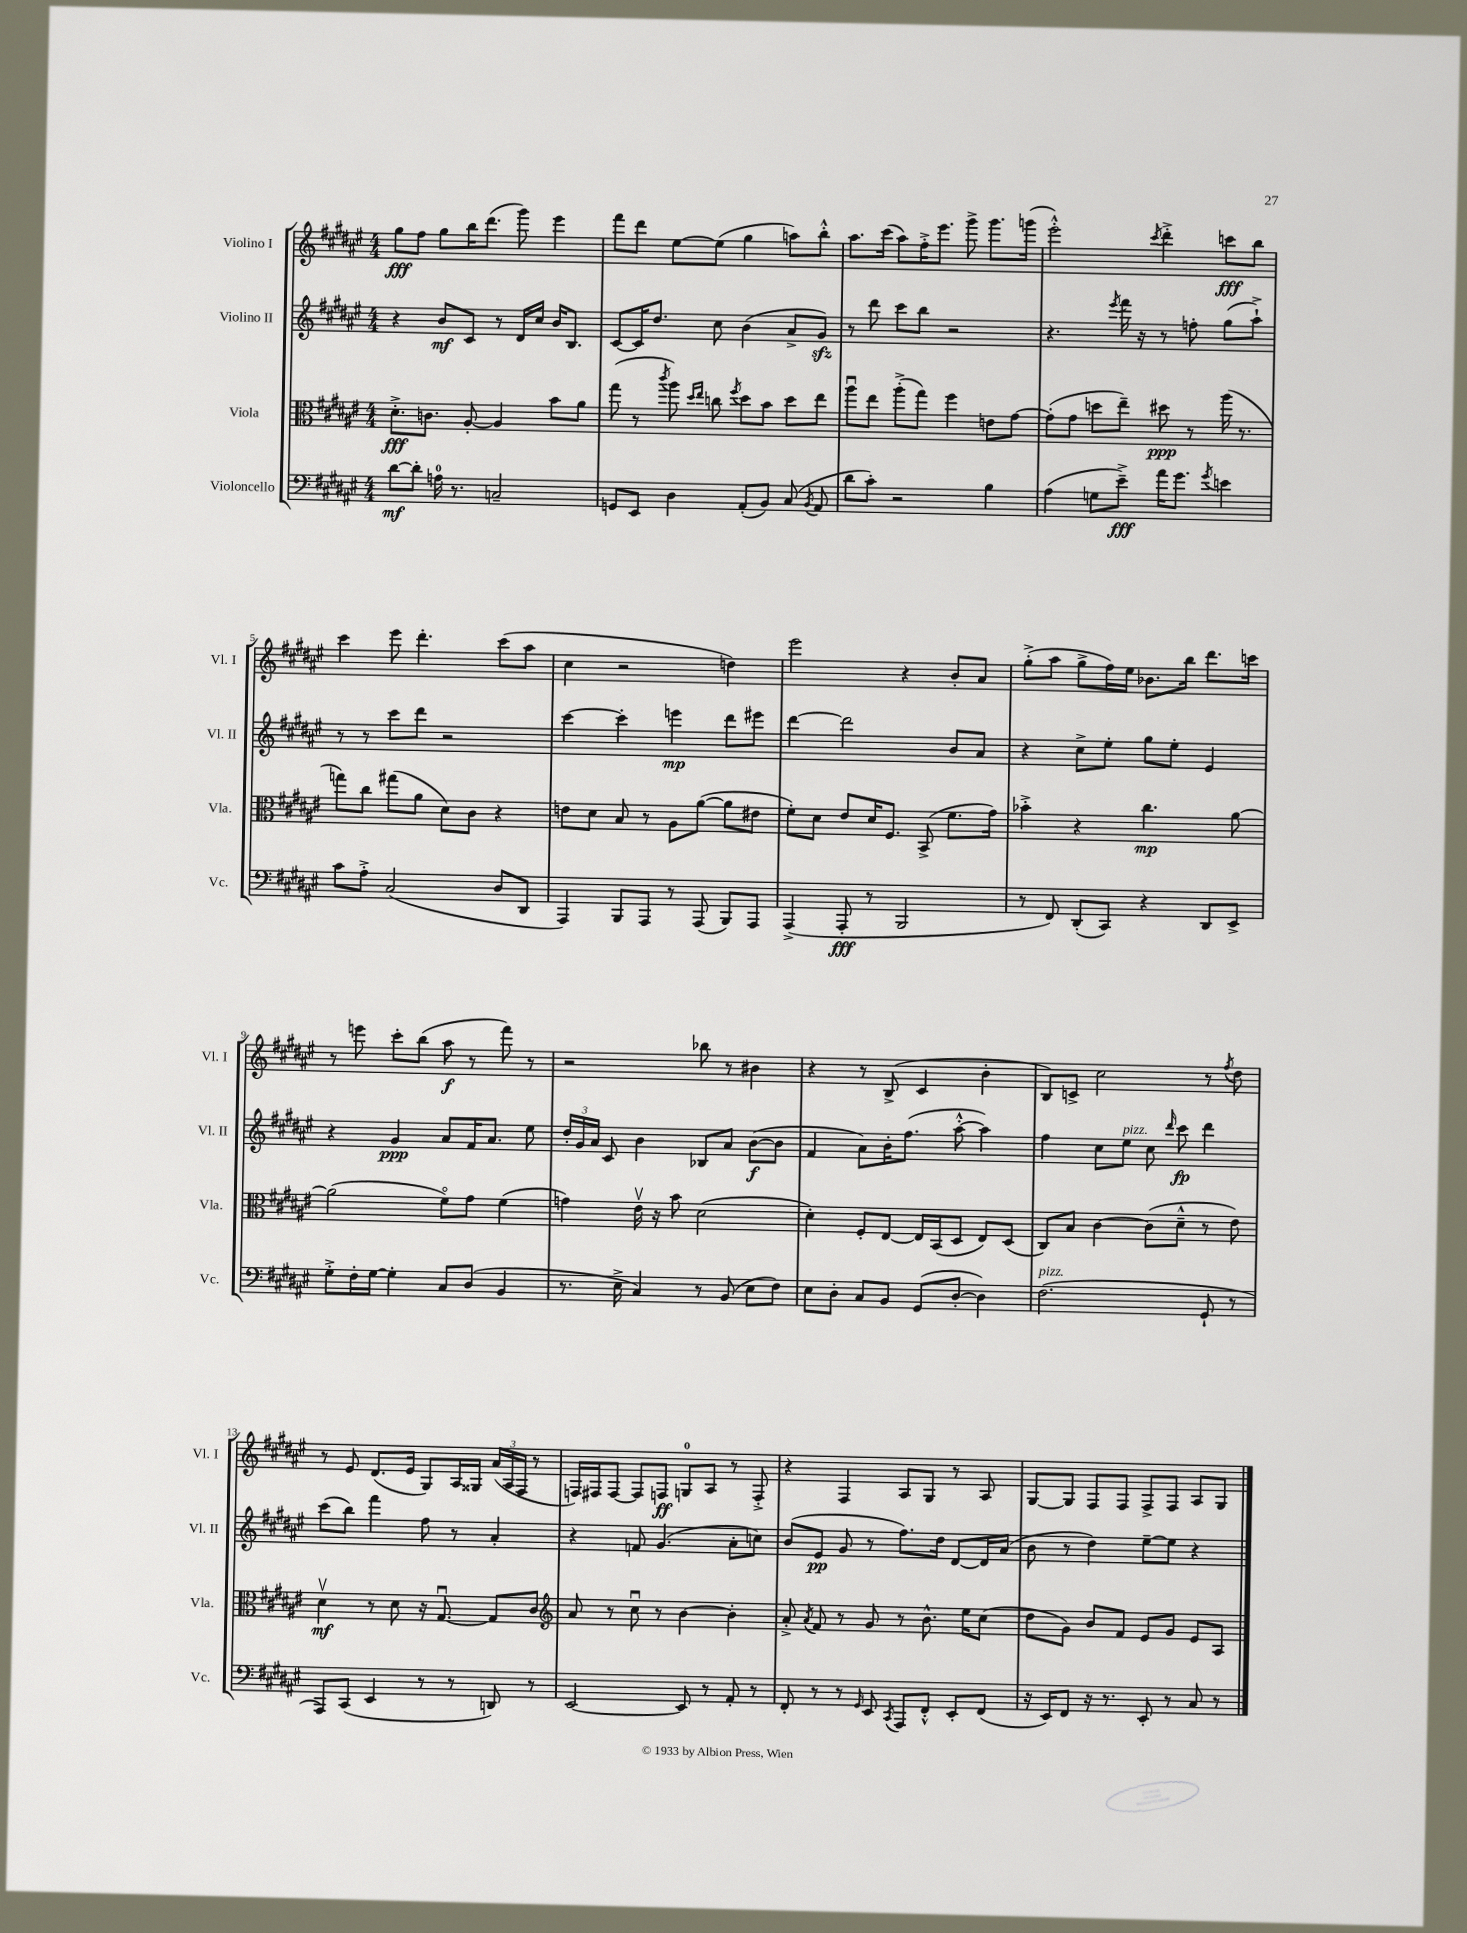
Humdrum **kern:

**kern	**dynam	**kern	**dynam	**kern	**dynam	**kern	**dynam
*part4	*part4	*part3	*part3	*part2	*part2	*part1	*part1
*staff4	*staff4	*staff3	*staff3	*staff2	*staff2	*staff1	*staff1
*I"Violoncello	*	*I"Viola	*	*I"Violino II	*	*I"Violino I	*
*I'Vc.	*	*I'Vla.	*	*I'Vl. II	*	*I'Vl. I	*
*clefF4	*	*clefC3	*	*clefG2	*	*clefG2	*
*k[f#c#g#d#a#e#]	*	*k[f#c#g#d#a#e#]	*	*k[f#c#g#d#a#e#]	*	*k[f#c#g#d#a#e#]	*
*M4/4	*	*M4/4	*	*M4/4	*	*M4/4	*
=1	=1	=1	=1	=1	=1	=1	=1
[8d#\L	mf	8.d#'^\L	fff	4r	.	8gg#\L	fff
8d#'\J]	.	.	.	.	.	8ff#\J	.
.	.	8.cn\J	.	.	.	.	.
16An\	.	.	.	8b/L	mf	8gg#\L	.
8.r	.	.	.	.	.	.	.
.	.	[8A#'/	.	8c#/J	.	16bb\K	.
.	.	.	.	.	.	(8.ddd#\J	.
2Cn~/	.	4A#/]	.	8r	.	.	.
.	.	.	.	16d#/LL	.	8ggg#\)	.
.	.	.	.	16cc#/JJ	.	.	.
.	.	8b\L	.	16b/KL	.	4eee#\	.
.	.	.	.	8.B/J	.	.	.
.	.	8a#\J	.	.	.	.	.
=2	=2	=2	=2	=2	=2	=2	=2
8GGn/L	.	(8gg#\	.	[8c#/L	.	8fff#\L	.
8EE#/J	.	8r	.	16c#/K]	.	8ddd#\J	.
.	.	.	.	8.dd#/J	.	.	.
.	.	8qccc#/	.	.	.	.	.
4D#\	.	8aa#\)	.	.	.	[8ee#\L	.
.	.	16qqdd#/LL	.	.	.	.	.
.	.	16qqee#/JJ	.	.	.	.	.
.	.	8ccn\	.	8cc#\	.	(8ee#\J]	.
.	.	8qff#/	.	.	.	.	.
(8AA#'/L	.	8dd#\L	.	(4b\	.	4gg#\	.
8BB/J)	.	8b\J	.	.	.	.	.
(8C#/	.	8dd#\L	.	8a#^/L	.	8aan\L)	.
8qBB/	.	.	.	.	.	.	.
8AA#/	.	8ee#\J	.	8g#zz/J)	.	8bb'^^\J	.
=3	=3	=3	=3	=3	=3	=3	=3
8d#\L	.	8aa#u\L	.	8r	.	8.aa#\L	.
8c#'\J)	.	8ee#\J	.	8ddd#\	.	.	.
.	.	.	.	.	.	(16ccc#\Jk	.
2r	.	(8aa#'^\L	.	8ccc#\L	.	8aa#\L)	.
.	.	8gg#\J)	.	8bb\J	.	16ff#'^\K	.
.	.	.	.	.	.	8.eee#\J	.
.	.	4ff#\	.	2r	.	.	.
.	.	.	.	.	.	8ggg#^\	.
4B\	.	8en\L	.	.	.	8.ggg#\L	.
.	.	[8g#\J	.	.	.	.	.
.	.	.	.	.	.	(16gggn\Jk	.
=4	=4	=4	=4	=4	=4	=4	=4
(4A#\	.	(8g#'\L]	.	4.r	.	2eee#'^^\)	.
.	.	8g#\J	.	.	.	.	.
8Gn\L	.	8ddn\L	.	.	.	.	.
.	.	.	.	8qeee#/	.	.	.
8e#~^\J)	fff	8ee#~\J)	.	16fff#\	.	.	.
.	.	.	.	16r	.	.	.
.	.	.	.	.	.	8qccc#/	.
16a#\KL	.	8dd#X\	ppp	8r	.	4ddd#'^\	.
8.g#\J	.	.	.	.	.	.	.
.	.	8r	.	8ffn'\	.	.	.
8qg#/	.	.	.	.	.	.	.
4en\	.	(16aa#\	.	(8gg#\L	.	8cccn\L	fff
.	.	8.r	.	.	.	.	.
.	.	.	.	8aa#`^\J)	.	8bb\J	.
!!LO:LB:g=z
=5	=5	=5	=5	=5	=5	=5	=5
8c#\L	.	8ggn\L)	.	8r	.	4ccc#\	.
8A#'^\J	.	8cc#\J	.	8r	.	.	.
(2C#/	.	(8gg#X\L	.	8ccc#\L	.	8eee#\	.
.	.	8a#\J	.	8ddd#\J	.	4.ddd#'\	.
.	.	8d#\L)	.	2r	.	.	.
.	.	8c#\J	.	.	.	.	.
8D#/L	.	4r	.	.	.	(8ccc#\L	.
8DD#/J	.	.	.	.	.	8aa#\J	.
=6	=6	=6	=6	=6	=6	=6	=6
4AAA#/)	.	8en\L	.	[4ccc#\	.	4cc#\	.
.	.	8d#\J	.	.	.	.	.
8BBB/L	.	8B/	.	4ccc#'\]	.	2r	.
8AAA#/J	.	8r	.	.	.	.	.
8r	.	8A#\L	.	4eeen\	mp	.	.
(8AAA#/	.	([8a#\J	.	.	.	.	.
8BBB/L)	.	8a#\L]	.	8ddd#\L	.	4ddn\)	.
8AAA#/J	.	8e#X\J	.	8eee#X\J	.	.	.
=7	=7	=7	=7	=7	=7	=7	=7
(4AAA#^/	.	8f#'\L)	.	[4ddd#\	.	2eee#\	.
.	.	8d#\J	.	.	.	.	.
8AAA#'/	fff	8e#/L	.	2ddd#\]	.	.	.
8r	.	16d#/K	.	.	.	.	.
.	.	8.F#/J	.	.	.	.	.
2BBB/	.	.	.	.	.	4r	.
.	.	(8BB^/	.	.	.	.	.
.	.	8.f#\L	.	8b/L	.	8b'/L	.
.	.	.	.	8a#/J	.	8a#/J	.
.	.	16g#\Jk)	.	.	.	.	.
=8	=8	=8	=8	=8	=8	=8	=8
8r	.	4b-X'^\	.	4r	.	(8gg#'^\L	.
8FF#/)	.	.	.	.	.	8aa#\J	.
(8DD#'/L	.	4r	.	8cc#^\L	.	8gg#^\L	.
8CC#/J)	.	.	.	8ee#'\J	.	16ff#\L)	.
.	.	.	.	.	.	16ee#\JJ	.
4r	.	4.cc#\	mp	8gg#\L	.	8.b-X\L	.
.	.	.	.	8ee#'\J	.	.	.
.	.	.	.	.	.	16bb\Jk	.
8DD#/L	.	.	.	4e#/	.	8.ddd#\L	.
8EE#^/J	.	[8a#\	.	.	.	.	.
.	.	.	.	.	.	16cccn\Jk	.
!!LO:LB:g=z
=9	=9	=9	=9	=9	=9	=9	=9
8G#'^\L	.	(2a#\]	.	4r	.	8r	.
16F#'\L	.	.	.	.	.	8eeen\	.
[16G#\JJ	.	.	.	.	.	.	.
4G#'\]	.	.	.	4g#/	ppp	8ccc#'\L	.
.	.	.	.	.	.	(8bb\J	.
8C#/L	.	8f#\L)	.	8a#/L	.	8aa#\	f
(8D#/J	.	8g#\J	.	16f#/K	.	8r	.
.	.	.	.	8.a#/J	.	.	.
4BB/	.	(4f#\	.	.	.	8fff#\)	.
.	.	.	.	8ee#\	.	8r	.
=10	=10	=10	=10	=10	=10	=10	=10
8.r	.	4gn\)	.	24dd#'/LL	.	2r	.
.	.	.	.	24g#/	.	.	.
.	.	.	.	24a#/JJ	.	.	.
.	.	.	.	8c#/	.	.	.
16E#^\	.	.	.	.	.	.	.
4C#/)	.	16e#v\	.	4b\	.	.	.
.	.	16r	.	.	.	.	.
.	.	8b\	.	.	.	.	.
8r	.	(2d#\	.	8B-X/L	.	8bb-X\	.
(8BB/	.	.	.	8a#/J	.	8r	.
8E#\L	.	.	.	([8b\L	f	4b#X\	.
8F#\J)	.	.	.	8b\J]	.	.	.
=11	=11	=11	=11	=11	=11	=11	=11
8E#\L	.	4d#'\)	.	4f#/	.	4r	.
8D#'\J	.	.	.	.	.	.	.
8C#/L	.	8F#'/L	.	8a#\L)	.	8r	.
8BB/J	.	[8E#/J	.	16b'\K	.	(8B^/	.
.	.	.	.	(8.ff#\J	.	.	.
(8GG#/L	.	16E#/LL]	.	.	.	4c#/	.
.	.	(16BB/J	.	.	.	.	.
[8D#'/J	.	8D#/J	.	[8aa#'^^\	.	.	.
4D#\])	.	8E#/L)	.	4aa#\])	.	4b'\	.
.	.	(8D#/J	.	.	.	.	.
=12	=12	=12	=12	=12	=12	=12	=12
!LO:TX:a:i:t=pizz.	!	!	!	!	!	!	!
(2.F#\	.	8C#/L)	.	4ff#\	.	8B/L)	.
.	.	8B/J	.	.	.	8cn^/J	.
.	.	[4c#\	.	8cc#\L	.	2cc#\	.
!	!	!	!	!LO:TX:a:i:t=pizz.	!	!	!
.	.	.	.	8ee#\J	.	.	.
.	.	(8c#\L]	.	8cc#\	.	.	.
.	.	.	.	16qqddd#/	.	.	.
.	.	8d#~^^\J	.	8ccc#\	fp	.	.
8GG#`/	.	8r	.	4ddd#\	.	8r	.
.	.	.	.	.	.	8qff#/	.
8r	.	8e#\)	.	.	.	8dd#\	.
!!LO:LB:g=z
=13	=13	=13	=13	=13	=13	=13	=13
8AAA#/L)	.	4d#v\	mf	(8ccc#\L	.	8r	.
(8CC#/J	.	.	.	8bb\J)	.	8e#/	.
4EE#/	.	8r	.	4fff#\	.	(8.d#/L	.
.	.	8d#\	.	.	.	.	.
.	.	.	.	.	.	16e#/Jk	.
8r	.	16r	.	8ff#\	.	8G#/L)	.
.	.	[8.G#u/	.	.	.	.	.
8r	.	.	.	8r	.	16A#/L	.
.	.	.	.	.	.	16G##X/JJ	.
8DDn/)	.	8G#/L]	.	4a#'/	.	(24a#/LL	.
.	.	.	.	.	.	24A#/	.
.	.	.	.	.	.	24F#/JJ	.
8r	.	8c#/J	.	.	.	8r	.
=14	=14	=14	=14	=14	=14	=14	=14
*	*	*clefG2	*	*	*	*	*
[2EE#/	.	8a#/	.	4r	.	16Fn/LL)	.
.	.	.	.	.	.	16F#X/J	.
.	.	8r	.	.	.	[8F#/J	.
.	.	8cc#u\	.	8fn/	.	8F#/L]	.
.	.	8r	.	(4.g#/	.	8Fn/J	ff
8EE#/]	.	[4b\	.	.	.	8Gn/L	.
8r	.	.	.	.	.	8A#/J	.
8AA#'/	.	4b'\]	.	8a#'\L	.	8r	.
8r	.	.	.	8ccn\J)	.	8F'^/	.
=15	=15	=15	=15	=15	=15	=15	=15
8FF#'/	.	8a#'^/	.	(8b/L	.	4r	.
.	.	8qa#/	.	.	.	.	.
8r	.	8f#/	.	8e#/J	pp	.	.
8r	.	8r	.	8g#/	.	4F#/	.
16qqGG#/	.	.	.	.	.	.	.
8EE#/	.	8g#/	.	8r	.	.	.
8qCC#/	.	.	.	.	.	.	.
8AAA#/L	.	8r	.	8.ff#\L)	.	8A#/L	.
8FF#'^^/J	.	8.b^^\	.	.	.	8G#/J	.
.	.	.	.	16dd#\Jk	.	.	.
8EE#'/L	.	.	.	[8d#/L	.	8r	.
.	.	16ee#\KL	.	.	.	.	.
(8FF#/J	.	(8cc#\J	.	16d#/L]	.	8A#/	.
.	.	.	.	(16a#/JJ	.	.	.
=16	=16	=16	=16	=16	=16	=16	=16
16r	.	8dd#\L	.	8b\	.	[8G#/L	.
16EE#/KL)	.	.	.	.	.	.	.
8FF#/J	.	8g#\J)	.	8r	.	8G#/J]	.
16r	.	8b/L	.	4dd#\)	.	8F#/L	.
8.r	.	.	.	.	.	.	.
.	.	8f#/J	.	.	.	8F#/J	.
8EE#'/	.	8e#/L	.	[8ee#~\L	.	8F#^/L	.
8r	.	8g#/J	.	8ee#\J]	.	8F#/J	.
8C#/	.	8e#/L	.	4r	.	8A#/L	.
8r	.	8A#/J	.	.	.	8G#/J	.
==	==	==	==	==	==	==	==
*-	*-	*-	*-	*-	*-	*-	*-
